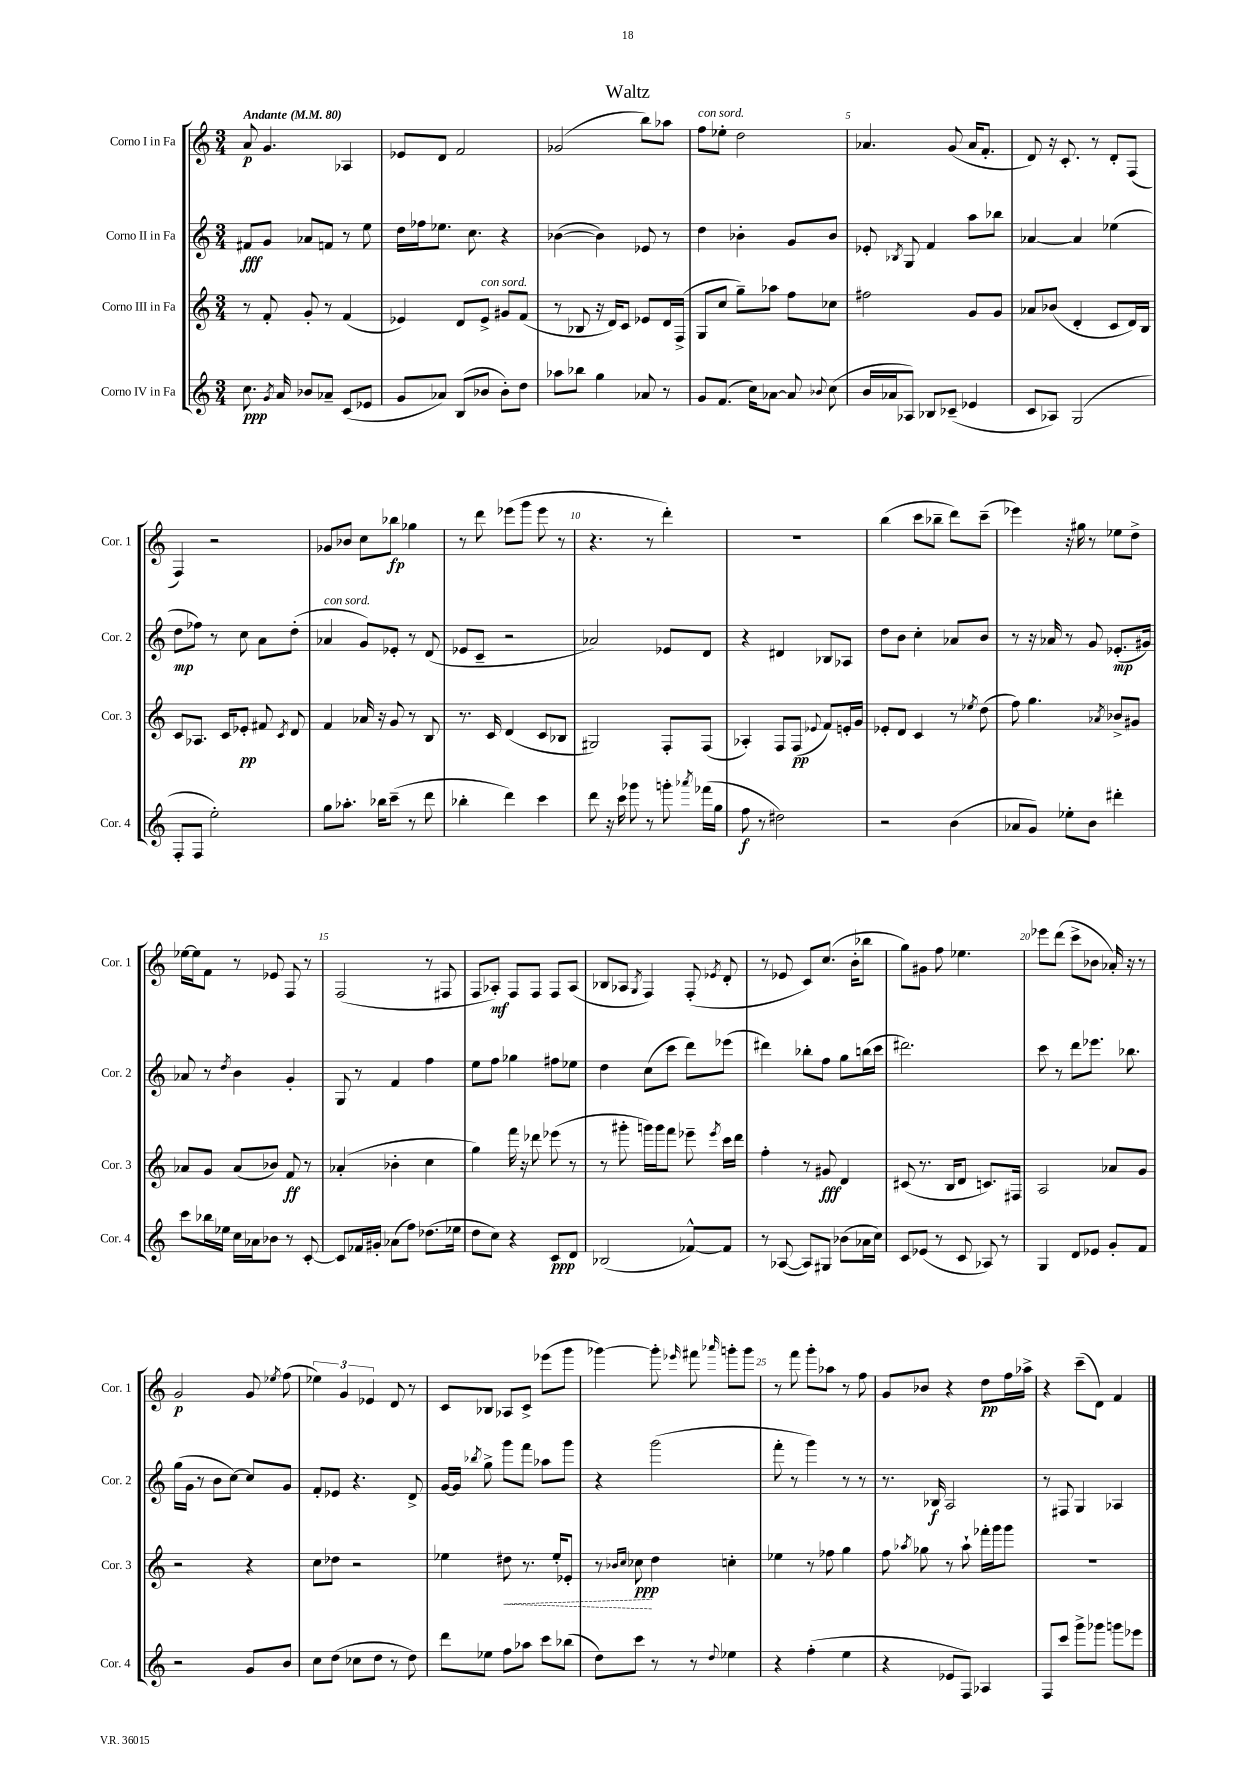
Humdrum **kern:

**kern	**kern	**kern	**kern
*staff4	*staff3	*staff2	*staff1
*clefG2	*clefG2	*clefG2	*clefG2
*k[]	*k[]	*k[]	*k[]
*M3/4	*M3/4	*M3/4	*M3/4
*MM80	*MM80	*MM80	*MM80
8.cc	8r	8f#	8a
.	8f'	8g	4.g
8qg	.	.	.
16a	.	.	.
8b-	8g'	8a-	.
8a-~	8r	8f	.
(8c	(4f	8r	4A-
8e-	.	8ee	.
=	=	=	=
8g	4e-)	16dd	8e-
.	.	16ff-	.
8a-)	.	8.ee-	8d
(8B	8d	.	2f
.	.	8.cc	.
8b-	8e-^	.	.
8b-')	8g#	4r	.
8dd	(8f	.	.
=	=	=	=
8aa-	8r	([4b-	(2g-
8bb-	8B-	.	.
4gg	16r	4b-])	.
.	16d)	.	.
.	8c	.	.
8a-	8e-	8e-	8bb)
8r	16d	8r	8aa-
.	(16F^	.	.
=	=	=	=
8g	8G	4dd	8ff
(8.f	8cc	.	8ee-'
.	8gg~)	4b-'	2dd
16cc)	.	.	.
[8a-	8aa-	.	.
8a-]	8ff	8g	.
8qqb-	.	.	.
(8cc	8cc-	8b-	.
=	=	=	=
16b	2ff#	8e-'	4.a-
16a-	.	.	.
.	.	8qB-	.
8A-)	.	8G	.
8B-	.	4f	.
(8c-~	.	.	(8g
4e-	8g	8aa	16a-
.	.	.	8.f'
.	8g	8bb-	.
=	=	=	=
8c	8a-	[4a-	8d)
8A-)	(8b-	.	16r
.	.	.	8.c'
(2G	4d'	4a-]	.
.	.	.	8r
.	8c	(4ee-	8d'
.	16d)	.	(8F
.	16B	.	.
=	=	=	=
8F'	8c	8dd	4F)
8F	8.A-	8ff-)	.
2ee')	.	8r	2r
.	16c	.	.
.	8e-'	8cc	.
.	8f#	8a	.
.	8qc	.	.
.	8d	(8dd'	.
=	=	=	=
8gg	4f	4a-	8g-
8.aa-'	.	.	8b-
.	16a-	8g)	8cc
16bb-	16r	.	.
(8ccc~	8g	8e-'	8bb-
8r	8r	8r	4gg-
8ddd	8B	(8d	.
=	=	=	=
4bb-'	8.r	8e-	8r
.	.	8c~	8ddd
.	16c	.	.
4ddd)	(4d	2r	(8eee-
.	.	.	8ggg
4ccc	8c	.	8eee-
.	8B-	.	8r
=	=	=	=
8ddd	2G#)	2a-)	4.r
16r	.	.	.
16ccc	.	.	.
8ggg-	.	.	.
8r	.	.	8r
8ggg'	8F'	8e-	4ddd')
8qaaa-	.	.	.
(16fff-	(8F	8d	.
16gg	.	.	.
=	=	=	=
8ff	4A-')	4r	2.r
8r	.	.	.
2dd#)	8F	4d#	.
.	(8F	.	.
.	8qqe-	.	.
.	8f)	8B-	.
.	16e'	8A-	.
.	16g	.	.
=	=	=	=
2r	8e-'	8dd	(4bb
.	8d	8b	.
.	4c	4cc'	8ccc
.	.	.	8bb-~
(4b	8r	8a-	8ddd)
.	8qee-	.	.
.	(8dd	8b	(8ccc~
=	=	=	=
8a-	8ff)	8r	4eee-)
8g)	4.gg	16r	.
.	.	16a-	.
8ee-'	.	8r	16r
.	.	.	16gg#
8b	.	8g	8r
.	8qa-	.	.
4ddd#'	8b-^	(8.e-'	8ee-
.	8g#	.	8dd^
.	.	16g#)	.
=	=	=	=
8ccc	8a-	8a-	[16ee-
.	.	.	16ee-]
16bb-	8g	8r	8f
16ee-	.	.	.
.	.	8qdd	.
16cc	(8a-	4b	8r
16a-	.	.	.
8b-	8b-)	.	8e-
8r	8f	4g'	8F
[8c'	8r	.	8r
=	=	=	=
8c]	(4a-'	8G	(2F
16f-	.	8r	.
16g#'	.	.	.
(8a-	4b-'	4f	.
8ff)	.	.	.
(8.dd-	4cc	4ff	8r
.	.	.	8F#
16ee-	.	.	.
=	=	=	=
8dd	4gg)	8ee	8F
8cc)	.	8ff	8A-')
4r	16fff	4gg-	8F
.	16r	.	.
.	8ddd-	.	8F
8c	(8eee-	8ff#	8F
8d	8r	8ee-	(8A-
=	=	=	=
(2B-	8r	4dd	8B-
.	8ggg#'	.	8A-
.	.	.	8qG
.	16ggg)	(8cc	4F)
.	16ggg	.	.
.	8fff	8ccc	.
[8f-^^)	8eee-~	8ddd)	(8F'
.	8qeee-	.	8qe-
8f-]	16ccc	(8eee-	8d'
.	16ddd	.	.
=	=	=	=
8r	4ff'	4ddd#)	8r
([8A-	.	.	8e-
8A-])	8r	8bb-'	8c)
8G#	8g#	8ff	(8.cc
(8b-	4d	8gg	.
.	.	.	16b'
16a-	.	(16bb	8bb-
16cc)	.	16ccc	.
=	=	=	=
8c	(8c#	2.ddd#)	8gg)
(8e-	8.r	.	8g#
8r	.	.	8ff
.	16B	.	.
8c	8d	.	4.ee-
8A-)	8.c)	.	.
8r	.	.	.
.	16F#	.	.
=	=	=	=
4G	2A	8ccc	8eee-
.	.	8r	(8ddd
8d	.	8ddd	8ccc^
8e-	.	8.eee-	8b-
8g'	8a-	.	16a-')
.	.	8.bb-	16r
8f	8g	.	8r
=	=	=	=
2r	2r	(16gg	2g
.	.	16g	.
.	.	8r	.
.	.	8b	.
.	.	[8cc)	.
8g	4r	8cc]	8g
.	.	.	8qee-
8b	.	8g	(8ff
=	=	=	=
8cc	8cc	8f'	6ee-)
(8dd	8dd-	8e-	.
.	.	.	6g
8cc-	2r	4.r	.
.	.	.	6e-
8dd	.	.	.
8r	.	.	8d
8dd)	.	8d^	8r
=	=	=	=
8ddd	4ee-	[16g	8c
.	.	16g]	.
.	.	8qbb-	.
8ee-	.	8gg^	8B-
8ff	8dd#	8ggg	8A-
8aa-	8.r	8fff	8c^
8ccc	.	8aa-	(8eee-
.	16ee-'	.	.
(8bb-	8e-'	8ggg	8ggg
=	=	=	=
8dd)	8r	4r	[4ggg-)
.	16qqb-	.	.
.	16qqcc	.	.
8ccc	8cc-	.	.
8r	4dd	(2ggg	8ggg-']
.	.	.	16qqeee-
8r	.	.	8fff#
8qqdd	.	.	16qqaaa-
4ee-	4cc'	.	8ggg'
.	.	.	8ggg
=	=	=	=
4r	4ee-	8fff'	8r
.	.	8r	8fff
(4ff'	8r	4ggg)	8ggg'
.	8ff-	.	8aa-
4ee	4gg	8r	8r
.	.	8r	8ff
=	=	=	=
4r	8ff	8.r	8g
.	8qaa-	.	.
.	8gg-	.	8b-
.	.	16B-	.
8e-	8r	2A	4r
8F)	8aa-`	.	.
4A-	16fff-'	.	8dd
.	16ggg	.	.
.	8ggg	.	16ff
.	.	.	16aa-^
=	=	=	=
8F	2.r	8r	4r
8ccc	.	8F#	.
8ggg^	.	4G	(8ccc~
8ggg-	.	.	8d)
8ggg	.	4A-	4f
8eee-	.	.	.
==	==	==	==
*-	*-	*-	*-
